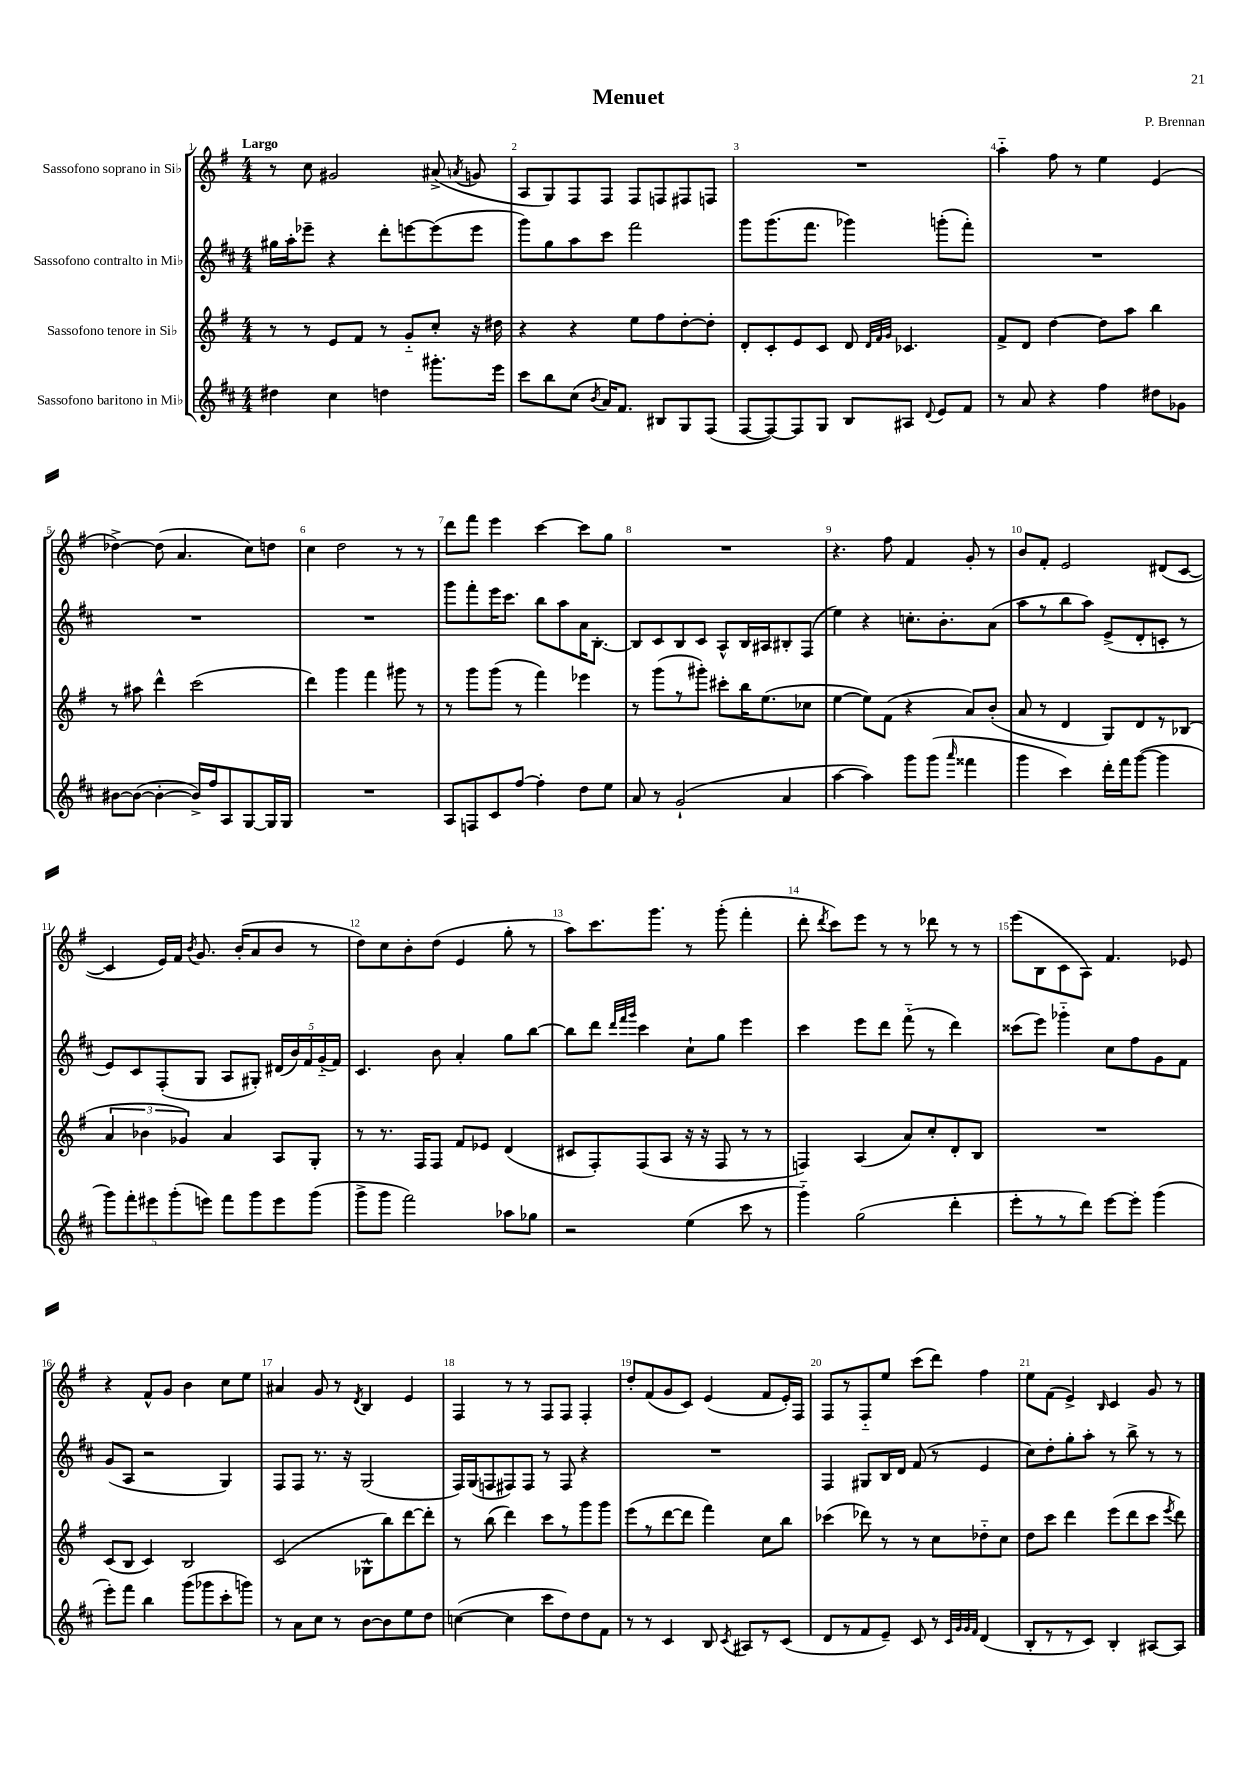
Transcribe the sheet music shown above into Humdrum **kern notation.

**kern	**kern	**kern	**kern
*staff4	*staff3	*staff2	*staff1
*clefG2	*clefG2	*clefG2	*clefG2
*k[f#c#]	*k[f#]	*k[f#c#]	*k[f#]
*M4/4	*M4/4	*M4/4	*M4/4
4dd#	8r	16gg#	8r
.	.	16aa'	.
.	8r	8eee-~	8cc
4cc#	8e	4r	2g#
.	8f#	.	.
4dd	8r	8ddd'	.
.	8g'~	[8eee	.
8.ggg#'	8cc'	(8eee]	(8a#^
.	.	.	8qa
.	16r	8eee	8g
16eee	16dd#	.	.
=	=	=	=
8ccc#	4r	8ggg)	8A
8bb	.	8gg	8G)
(8cc#	4r	8aa	8F#
8qb	.	.	.
16a)	.	8ccc#	8F#
8.f#	.	.	.
.	8ee	2fff#	8F#
8B#	8ff#	.	8F
8G	[8dd'	.	8F#
(8F#	8dd']	.	8F
=	=	=	=
[8F#	8d'	8ggg	1r
8F#_)	8c'	(8.ggg	.
8F#]	8e	.	.
.	.	8.fff#	.
8G	8c	.	.
8B	8d	4ggg-)	.
.	32qqd	.	.
.	32qqf#	.	.
.	32qqg	.	.
8A#	4.c-	.	.
8qqd	.	.	.
8e	.	(8ggg'	.
8f#	.	8fff#')	.
=	=	=	=
8r	8f#^	1r	4aa'~
8a	8d	.	.
4r	[4dd	.	8ff#
.	.	.	8r
4ff#	8dd]	.	4ee
.	8aa	.	.
8dd#	4bb	.	(4e
8g-	.	.	.
=	=	=	=
[8b#	8r	1r	[4dd-^)
(8b#_	8aa#	.	.
4b#'_	4ddd^^	.	(8dd-]
.	.	.	4.a
16b#^])	(2ccc	.	.
16ff#	.	.	.
8A	.	.	.
[8G	.	.	8cc)
16G]	.	.	8dd
16G	.	.	.
=	=	=	=
1r	4ddd)	1r	4cc
.	4ggg	.	2dd
.	4fff#	.	.
.	8ggg#	.	8r
.	8r	.	8r
=	=	=	=
8A	8r	8ggg	8ddd
8F	8ggg	8fff#'	8fff#
8c#	(8ggg	16eee	4eee
.	.	8.ccc#	.
[8ff#	8r	.	.
4ff#']	4fff#)	8bb	[4ccc
.	.	8aa	.
8dd	4eee-	16a	8ccc]
.	.	[8.B'	.
8ee	.	.	8gg
=	=	=	=
8a	8r	8B]	1r
8r	(8ggg	8c#	.
(2g`	8r	8B	.
.	8ggg#')	8c#	.
.	8ccc#'	8A^^	.
.	16bb	16B	.
.	(8.ee	16A#	.
4a	.	8B#'	.
.	8cc-	(8F#	.
=	=	=	=
[4aa	[4ee	4ee)	4.r
4aa])	8ee])	4r	.
.	(8f#	.	8ff#
8ggg	4r	8.cc'	4f#
(8ggg	.	.	.
.	.	8.b'	.
16qqaaa	.	.	.
4fff##	8a)	.	8g'
.	(8b'	(8a	8r
=	=	=	=
4ggg	8a	8aa	8b
.	8r	8r	8f#'
4ccc#)	4d	8bb	2e
.	.	8aa)	.
16ddd'	8G)	(8e^	.
16fff#	.	.	.
([8ggg	8d	8d'	.
4ggg]	8r	8c'	(8d#
.	(8B-	8r	[8c
=	=	=	=
10ggg)	6a	8e)	4c]
10fff#'	.	.	.
.	.	8c#	.
.	6b-	.	.
10eee#	.	.	.
.	.	(8F#'	16e)
(10ggg'	.	.	.
.	.	.	16f#
.	6g-)	.	.
.	.	.	8qb
.	.	8G	8.g
10eee)	.	.	.
8fff#	4a	8A	.
.	.	.	(16b'
8ggg	.	8G#')	8a
8eee	8A	(20d#	8b
.	.	20b)	.
.	.	20f#	.
(8ggg	8G'	.	8r
.	.	(20g'~	.
.	.	20f#)	.
=	=	=	=
8ggg^	8r	4.c#	8dd)
8ggg	8.r	.	8cc
2fff#)	.	.	8b'
.	16F#	.	.
.	8F#	8b	(8dd
.	8f#	4a'	4e
.	8e-	.	.
8aa-	(4d	8gg	8gg'
8gg-	.	[8bb	8r
=	=	=	=
2r	8c#	8bb]	8aa)
.	8F#')	8ddd	8.ccc
.	.	32qqddd	.
.	.	32qqfff#	.
.	.	32qqggg	.
.	(8F#	4ccc#	.
.	.	.	8.ggg
.	8A	.	.
(4ee	16r	8cc#`	8r
.	16r	.	.
.	8F#	8gg	(8ggg'
8ccc#	8r	4eee	4fff#'
8r	8r	.	.
=	=	=	=
4ggg'~)	4F)	4ccc#	8ddd'
.	.	.	8qddd
.	.	.	8ccc)
(2gg	(4A	8eee	8eee
.	.	8ddd	8r
.	8a)	(8fff#'~	8r
.	8cc'	8r	8ddd-
4ddd'	8d'	4ddd)	8r
.	8B	.	8r
=	=	=	=
8eee'	1r	(8ccc##	(8eee
8r	.	8eee)	8B
8r	.	4ggg-'~	8c
8ddd)	.	.	8A)
[8eee	.	8cc#	4.f#
8eee']	.	8ff#	.
(4ggg	.	8g	.
.	.	8f#	8e-
=	=	=	=
8eee')	(8c	(8g	4r
8fff#	8B	8A	.
4bb	4c)	2r	8f#^^
.	.	.	8g
(8ggg	2B	.	4b
8ggg-	.	.	.
8ccc#'	.	4G)	8cc
8ggg)	.	.	8ee
=	=	=	=
8r	(2c	8F#	4a#
8a	.	8F#	.
8cc#	.	8.r	8g
8r	.	.	8r
.	.	16r	.
.	.	.	8qd
[8b	8G-^^	(2G	4B
8b]	8bb)	.	.
8ee	[8ddd	.	4e
8dd	8ddd']	.	.
=	=	=	=
([4cc	8r	16F#)	4F#
.	.	(16G	.
.	(8bb	8F	.
4cc]	4ddd)	8F#)	8r
.	.	8F#	8r
8ccc#	8ccc	8r	8F#
8dd)	8r	8F#	8F#
8dd	8ggg	4r	4F#'
8f#	8ggg	.	.
=	=	=	=
8r	(8eee	1r	8dd'
8r	8r	.	(8f#
4c#	[8ddd	.	8g
.	8ddd]	.	8c)
8B	4fff#)	.	(4e
8qc#	.	.	.
8A#	.	.	.
8r	8cc	.	8f#
(8c#	8bb	.	16e')
.	.	.	16F#
=	=	=	=
8d	(4ccc-	4F#	8F#
8r	.	.	8r
8f#	8ddd-)	8G#	8F#'~
8e~)	8r	16B	8ee
.	.	16d	.
8c#	8r	(8f#	(8ccc
8r	8cc	8r	8ddd)
32qqc#	.	.	.
32qqg	.	.	.
32qqg	.	.	.
32qqf#	.	.	.
(4d	8dd-'~	4e	4ff#
.	8cc	.	.
=	=	=	=
8B'	8dd	8cc#)	8ee
8r	8ccc	8dd'	(8f#
8r	4ddd	8gg'	4e^)
8c#)	.	8aa'	.
.	.	.	16qqB
4B'	(8eee	8r	4c
.	8ddd	8bb^	.
[8A#	8ccc	8r	8g
.	8qeee	.	.
8A#]	8ddd)	8r	8r
==	==	==	==
*-	*-	*-	*-
